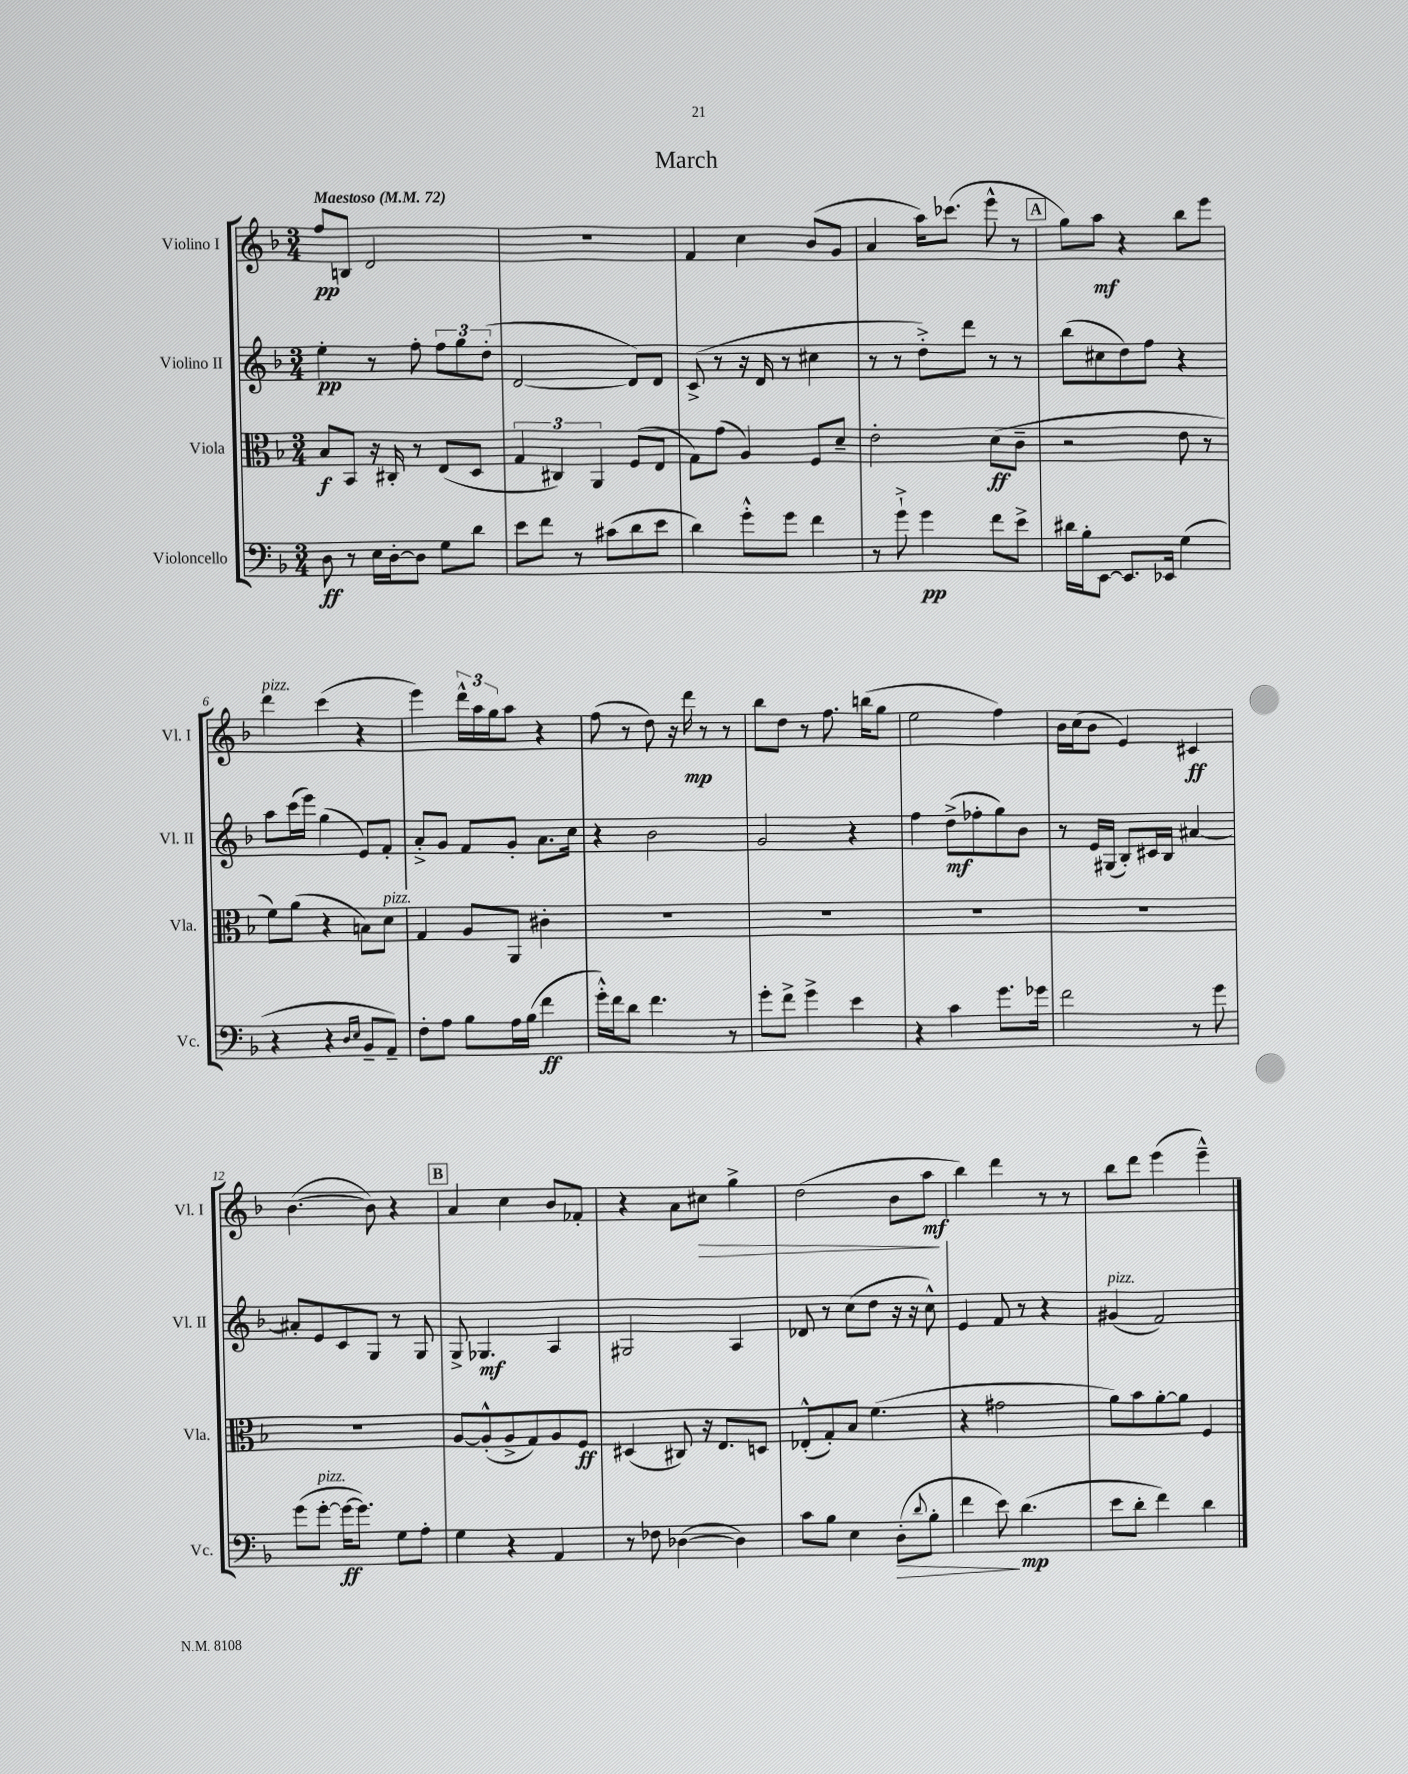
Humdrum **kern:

**kern	**kern	**kern	**kern
*staff4	*staff3	*staff2	*staff1
*clefF4	*clefC3	*clefG2	*clefG2
*k[b-]	*k[b-]	*k[b-]	*k[b-]
*M3/4	*M3/4	*M3/4	*M3/4
*MM72	*MM72	*MM72	*MM72
8D	8B-	4ee'	8ff
8r	8BB-	.	8B
16E	16r	8r	2d
[16D'	16C#'	.	.
8D]	8r	8ff'	.
8G	(8E	12ff	.
.	.	12gg	.
8d	8D	.	.
.	.	(12dd'	.
=	=	=	=
8e	6G	[2d	2.r
8f	.	.	.
.	6C#)	.	.
8r	.	.	.
.	6AA	.	.
(8c#	.	.	.
8d	(8F	8d])	.
8e	8E	8d	.
=	=	=	=
4d)	8G)	(8c^	4f
.	(8g	8r	.
8g'^^	4A)	16r	4cc
.	.	16d	.
8g	.	8r	.
4f	8F	4cc#	(8b-
.	8d~	.	8g
=	=	=	=
8r	2e'	8r	4a
8g`^	.	8r	.
4g	.	8dd'^)	16aa)
.	.	.	(8.ccc-
.	.	8ddd	.
8f	(8d	8r	8eee^^
8e^	8c~	8r	8r
=	=	=	=
16d#	2r	(8bb-	8gg)
16B-'	.	.	.
[8EE	.	8cc#	8aa
8.EE]	.	8dd)	4r
.	.	8ff	.
16EE-	.	.	.
(4G	8e	4r	8bb-
.	8r	.	8eee
=	=	=	=
4r	8f)	8aa	4ddd
.	(8a	(16ccc	.
.	.	16eee)	.
4r	4r	(4gg	(4ccc
16qqD	.	.	.
16qqE	.	.	.
8BB-~	8B)	8e)	4r
8AA~)	8d	8f'	.
=	=	=	=
8F'	4G	8a'^	4eee)
8A	.	8g	.
8B-	8A	8f	24ddd^^
.	.	.	24aa
.	.	.	24gg
16A	8AA	8g'	8aa
(16B-	.	.	.
4f	4c#'	8.a	4r
.	.	16cc	.
=	=	=	=
16g'^^)	2.r	4r	(8ff
16f	.	.	.
8d	.	.	8r
4.f	.	2b-	8dd)
.	.	.	16r
.	.	.	16ddd
.	.	.	8r
8r	.	.	8r
=	=	=	=
8g'	2.r	2g	8bb-
8f^	.	.	8dd
4g^	.	.	8r
.	.	.	8.ff
4e	.	4r	.
.	.	.	(16bb
.	.	.	8gg
=	=	=	=
4r	2.r	4ff	2ee
4c	.	(8dd^	.
.	.	8ff-'	.
8.g	.	8gg)	4ff)
.	.	8b-	.
16g-	.	.	.
=	=	=	=
2f	2.r	8r	16b-
.	.	.	(16cc
.	.	16e	8b-
.	.	(16G#	.
.	.	8B-')	4e)
.	.	16c#	.
.	.	16B-	.
8r	.	[4a#	4c#
8g	.	.	.
=	=	=	=
(8g	2.r	8a#']	([4.b-
[8g'	.	8e	.
16g_	.	8c	.
8.g])	.	.	.
.	.	8G	8b-])
8G	.	8r	4r
8A'	.	8G	.
=	=	=	=
4G	[8A	8G^	4a
.	(8A'^^]	4.G-	.
4r	8A^	.	4cc
.	8G)	.	.
4AA	8A	4A	8b-
.	8F	.	8f-'
=	=	=	=
8r	(4D#	2G#	4r
8F-	.	.	.
([4D-	8C#)	.	8a
.	16r	.	8cc#
.	8.E	.	.
4D-])	.	4A	4gg^
.	8D	.	.
=	=	=	=
8c	(8E-'^^	8d-	(2dd
8B-	8G')	8r	.
4E	8B-	(8cc	.
.	(4.f	8dd	.
(8D'	.	16r	8b-
.	.	16r	.
8qqd	.	.	.
8B-'	.	8cc^^)	8aa
=	=	=	=
4f	4r	4e	4bb-)
8e)	2g#	8f	4ddd
(4.d	.	8r	.
.	.	4r	8r
.	.	.	8r
=	=	=	=
8e	8a)	(4g#	8bb-
8d'	8b-	.	8ddd
4f)	[8a'	2f)	(4eee
.	8a]	.	.
4d	4F	.	4eee~^^)
==	==	==	==
*-	*-	*-	*-
